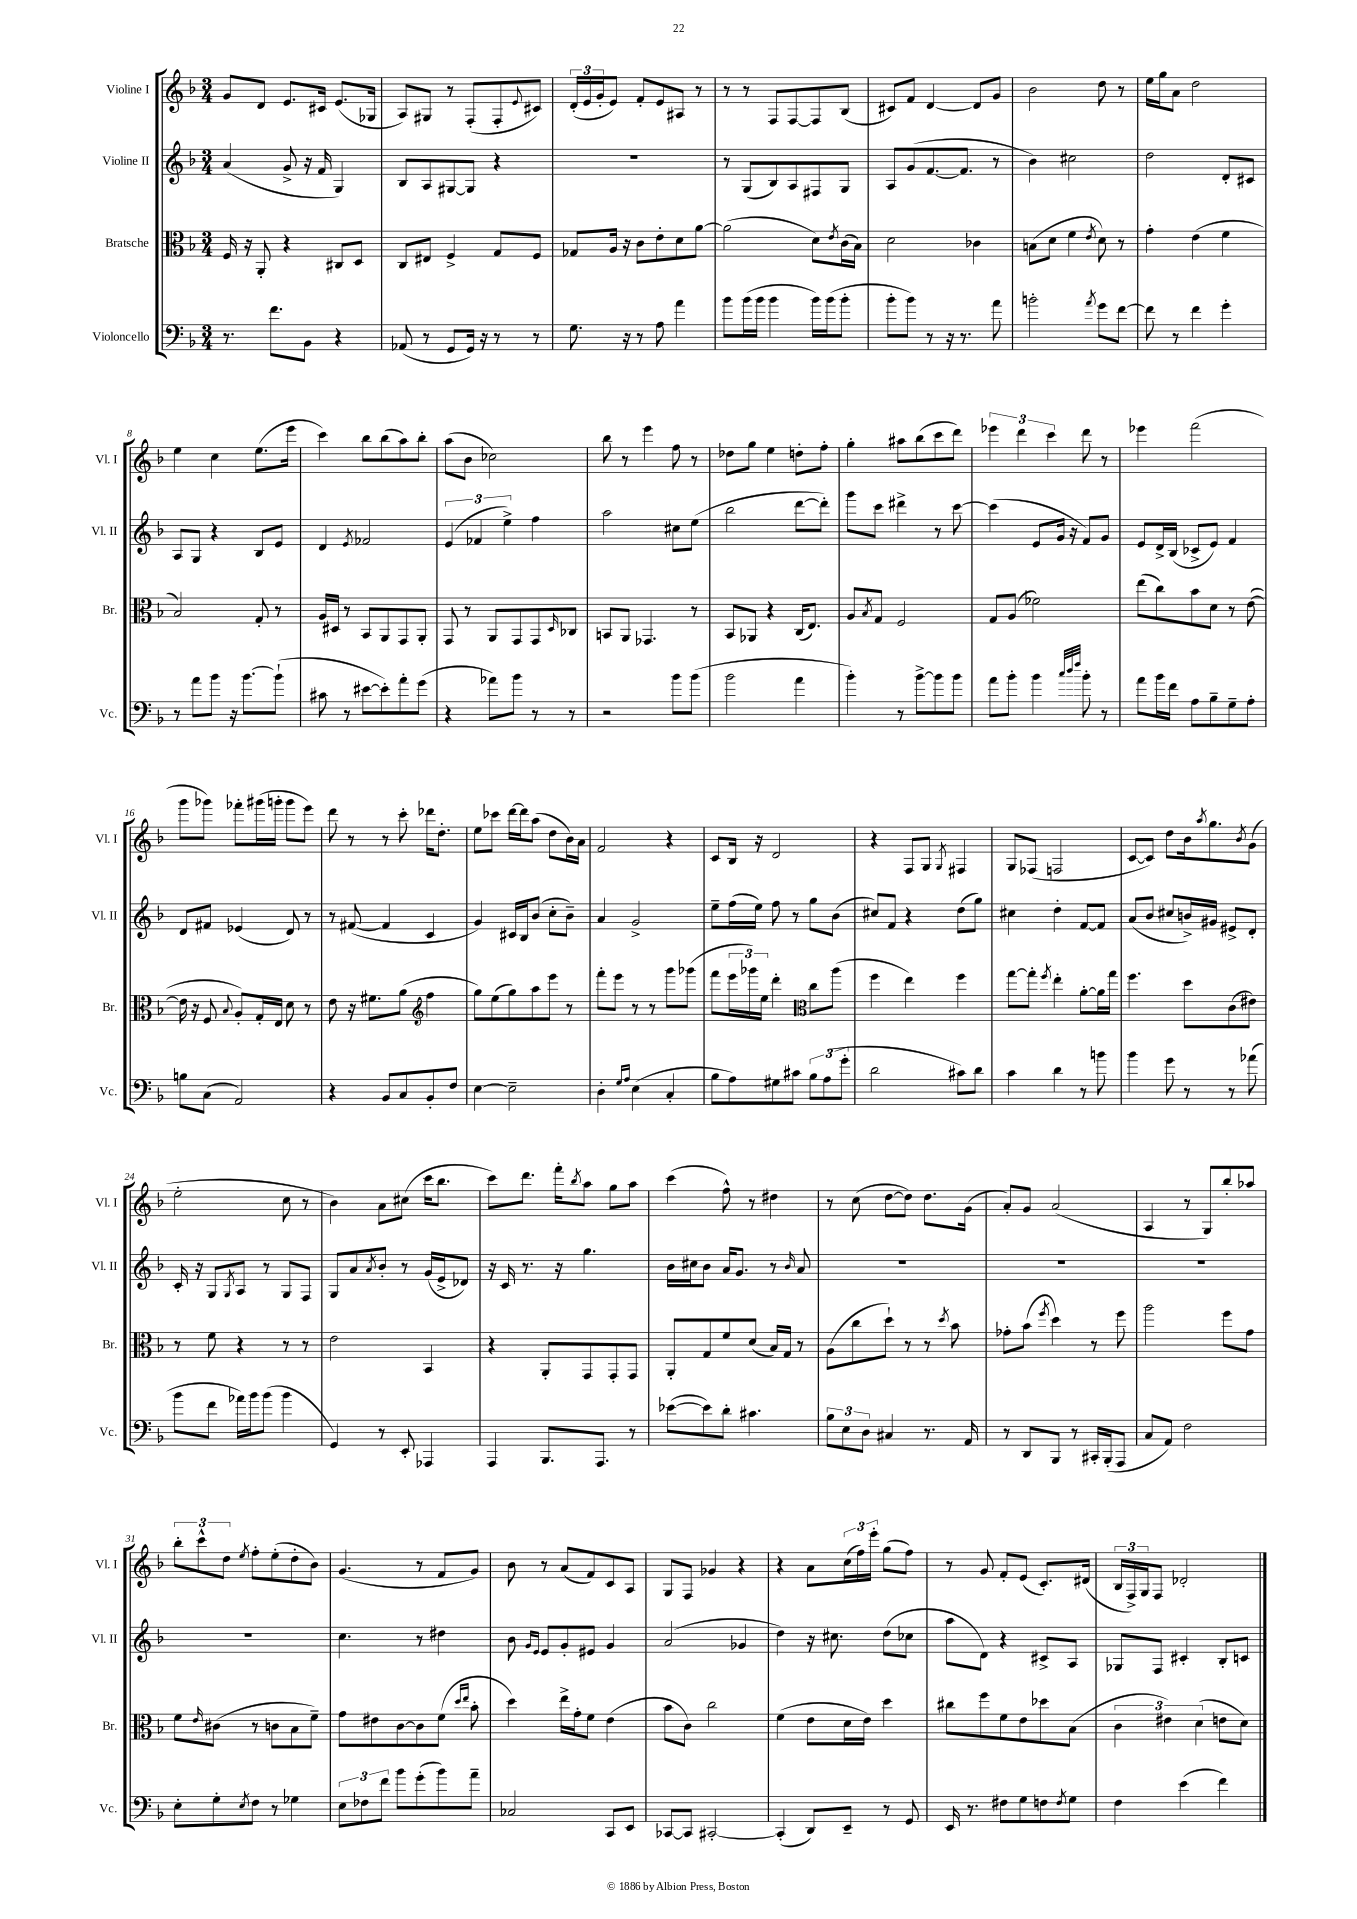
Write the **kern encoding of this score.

**kern	**kern	**kern	**kern
*staff4	*staff3	*staff2	*staff1
*clefF4	*clefC3	*clefG2	*clefG2
*k[b-]	*k[b-]	*k[b-]	*k[b-]
*M3/4	*M3/4	*M3/4	*M3/4
8.r	16F	(4a	8g
.	16r	.	.
.	8AA'	.	8d
8.f	.	.	.
.	4r	8g^	8.e
8BB-	.	16r	.
.	.	16f	16c#
4r	8C#	4G)	(8.e
.	8D	.	.
.	.	.	16G-
=	=	=	=
(8AA-	8C	8B-	8A)
8r	8E#	8A	8G#
8GG	4F^	[8G#	8r
16GG)	.	8G#]	(8F'
16r	.	.	.
8r	8G	4r	8F'
.	.	.	8qqe
8r	8F	.	8c#)
=	=	=	=
8.G	8G-	2.r	(24d'
.	.	.	24e
.	.	.	24g'
.	16A	.	8e)
16r	16r	.	.
8r	8c	.	8f'
8A	8e'	.	8e
4a	8d	.	8A#
.	[8a	.	8r
=	=	=	=
8b-	(2a]	8r	8r
(16b-	.	(8G	8r
16b-	.	.	.
4b-	.	8B-)	8F
.	.	8A	[8F
16b-)	8d)	8F#	8F]
(16b-	.	.	.
.	8qe	.	.
8b-'	(16c	8G	(8B-
.	16B-)	.	.
=	=	=	=
8b-'	2d	8A	8c#)
8b-)	.	(8g	8f
8r	.	[8.f	[4d
16r	.	.	.
8.r	.	8.f]	.
.	4c-	.	8d]
8a	.	8r	8g
=	=	=	=
2b'	(8B	4b-)	2b-
.	8d	.	.
.	4f	2cc#	.
8qa	8qe	.	.
8g	8d)	.	8dd
[8f	8r	.	8r
=	=	=	=
8f]	4g'	2dd	16ee
.	.	.	16gg
8r	.	.	8a
4f	(4e	.	2dd
4g'	4f	8d'	.
.	.	8c#	.
=	=	=	=
8r	2B-)	8A	4ee
8a	.	8G	.
8b-	.	4r	4cc
16r	.	.	.
[8.b-	.	.	.
.	8G'	8B-	(8.ee
(8b-`]	8r	8e	.
.	.	.	16eee
=	=	=	=
8c#	16A	4d	4ccc)
.	16D#	.	.
8r	8r	.	.
.	.	8qe	.
[8e#	8BB-	2f-	8bb-
8e#'])	8AA	.	(8bb-
8a'	8GG	.	8aa)
(8g	8AA'	.	8bb-'
=	=	=	=
4r	8GG	(6e	(8aa
.	8r	.	8b-
.	.	6f-	.
8a-)	8AA	.	2cc-)
.	.	6ee^)	.
8b-	8GG	.	.
8r	8GG	4ff	.
.	16qqD	.	.
8r	8C-	.	.
=	=	=	=
2r	8BB	2aa	8bb-
.	8AA	.	8r
.	4.GG-	.	4eee
8b-	.	8cc#	8ff
(8b-	8r	(8ee	8r
=	=	=	=
2b-	8BB-	2bb-	8dd-
.	8AA-	.	8gg
.	4r	.	4ee
4a	(16C	[8ddd	8dd'
.	8.E)	.	.
.	.	8ddd'])	8ff'
=	=	=	=
4b-')	8A	8ggg	4gg'
.	8qB-	.	.
.	8G	8ccc	.
8r	2F	4ddd#^	8aa#
[8b-^	.	.	(8bb-
8b-]	.	8r	8ccc
8b-	.	[8ccc	8ddd)
=	=	=	=
8a	8G	(4ccc]	6eee-
8b-'	(8A	.	.
.	.	.	6ddd
4b-	2f-)	8e	.
.	.	.	6ccc
.	.	16g	.
.	.	16r	.
32qqcc	.	.	.
32qqdd	.	.	.
32qqff	.	.	.
8b-'	.	8f)	8ddd
8r	.	8g	8r
=	=	=	=
8a	(8ee	8e	4eee-
16b-	8cc)	16d^	.
16f	.	(16B-	.
8A	8b-	8c-^	(2fff
8B-~	8d	8e)	.
8G~	8r	4f	.
8A'	([8e	.	.
=	=	=	=
8B	16e]	8d	8ggg
.	16r	.	.
(8C	8F	8f#	8ggg-)
.	8qqB-	.	.
2AA)	8A')	(4e-	8fff-'
.	16G'	.	(16ggg#
.	16E	.	16ggg'
.	8d	8d)	8ggg
.	8r	8r	8eee)
=	=	=	=
4r	8e	8r	8ddd
.	16r	([8f#	8r
.	8.f#	.	.
8BB-	.	4f#]	8r
8C	(8a	.	8ccc'
*	*clefG2	*	*
8BB-'	4ff	4c	16ddd-
.	.	.	8.dd'
8F	.	.	.
=	=	=	=
[4E	8gg)	4g)	8ee
.	(8ee	.	8ccc-
2E~]	8gg)	16c#	[16ddd
.	.	16B-	16ddd]
.	8aa	(8b-	(8aa
.	8eee	8cc'	8dd
.	8r	8b-~)	16b-)
.	.	.	16a
=	=	=	=
4D'	8fff'	4a	2f
.	8eee	.	.
16qqG	.	.	.
16qqA	.	.	.
(4E	8r	2g^	.
.	8r	.	.
4C'	8ggg	.	4r
.	(8ggg-	.	.
=	=	=	=
8B-	8fff	8ee~	8c
8A)	24eee	(16ff	16B-
.	24ggg-)	.	.
.	.	16ee)	16r
.	24ee	.	.
8G#	4ddd'	8ff	2d
8c#	.	8r	.
*	*clefC3	*	*
12B-	8cc	8gg	.
(12A	.	.	.
.	(8aa	(8b-	.
12g'	.	.	.
=	=	=	=
2d	4ff	8cc#)	4r
.	.	8f	.
.	4ee)	4r	8F
.	.	.	8G
.	.	.	8qG
8c#)	4ff	(8dd	4F#
8d	.	8gg)	.
=	=	=	=
4c	[8gg	4cc#	8G
.	8gg']	.	(8F-
.	8qff	.	.
4d	4ee'	4dd'	2F
8r	[8a'	[8f	.
8b	16a]	8f]	.
.	16gg	.	.
=	=	=	=
4b-	4.ff	(8a	[8c
.	.	8b-	8c])
8g	.	8cc#	8dd
8r	8dd	16b^)	16b-
.	.	.	8qaa
.	.	16g#	8.gg
8r	(8c	8e#^	.
.	.	.	8qb-
(8a-	8e#)	8d'	(8g
=	=	=	=
8b-	8r	16c'	2ee'
.	.	16r	.
8f	8f	8G	.
.	.	8qG	.
16a-)	4r	8A	.
16b-	.	.	.
(8b-	.	8r	.
4b-	8r	8G	8cc
.	8r	8F	8r
=	=	=	=
4GG)	2e	8G	4b-)
.	.	8a	.
.	.	8qa	.
8r	.	8b-'	8a
8EE'	.	8r	(8cc#
4AAA-	4BB-	(16g	16ccc
.	.	16e^	8.bb-
.	.	8d-)	.
=	=	=	=
4AAA	4r	16r	8ccc)
.	.	16c	.
.	.	8.r	8.ddd
8.BBB-	8AA'	.	.
.	.	16r	16fff'
.	.	.	8qbb-
.	8GG	4.gg	8aa
8.AAA	.	.	.
.	8GG'	.	8gg
8r	8GG	.	8aa
=	=	=	=
([8e-	8AA'	16b-	(4ccc
.	.	16cc#	.
8e-])	8G	8b-	.
8d'	8f	16a	8ff^^)
.	.	8.g	.
4.c#	(8d	.	8r
.	16B-)	8r	4dd#
.	16G	.	.
.	.	16qqb-	.
.	8r	8a	.
=	=	=	=
12B-	(8A	2.r	8r
12E	.	.	.
.	8cc	.	(8cc
12D	.	.	.
4C#	8dd`)	.	[8dd
.	8r	.	8dd])
8.r	8r	.	8.dd
.	8qdd	.	.
.	8b-	.	.
16AA	.	.	(16g
=	=	=	=
8r	8g-'	2.r	8a')
8DD	(8b-	.	8g
.	8qff	.	.
8BBB-	4dd)	.	(2a
8r	.	.	.
16CC#'	8r	.	.
(16BBB-'	.	.	.
8AAA	8ff	.	.
=	=	=	=
8C	2aa	2.r	4A
8AA)	.	.	.
2F	.	.	8r
.	.	.	8G)
.	8ff	.	8bb-'
.	8g	.	8aa-
=	=	=	=
8E'	8f	2.r	12bb-'
.	.	.	12ccc^^
.	16qqe	.	.
8G'	(8c#	.	.
.	.	.	12dd
8qE	.	.	8qee
8F	8r	.	8ff'
8r	8c	.	(8ee'
4G-	8B-	.	8dd'
.	8f~)	.	8b-)
=	=	=	=
12E	8g	4.cc	(4.g
12F-	.	.	.
.	8e#	.	.
12f	.	.	.
8b-	[8c	.	.
(8g'	8c]	8r	8r
8b-)	(8f	4dd#	8f
.	16qqdd	.	.
.	16qqee	.	.
8a~	8b-'	.	8g)
=	=	=	=
2C-	4dd)	8b-	8b-
.	.	16qqg	.
.	.	16qqe	.
.	.	8e	8r
.	16ee^	8g'	(8a
.	16g'	.	.
.	8f	8e#	8f)
8CC	(4e	4g	8c
8EE	.	.	8A
=	=	=	=
[8CC-	8b-	(2a	8G
8CC-]	8c)	.	8F
[2CC#'	2cc	.	4g-
.	.	4g-	4r
=	=	=	=
(4CC#']	(4f	4dd)	4r
8DD)	8e	16r	8a
.	.	8.cc#	.
8EE~	16d	.	(24cc
.	.	.	24ff)
.	16e)	.	.
.	.	.	24eee'
8r	4dd	(8dd	(8gg
8GG	.	8cc-	8ff)
=	=	=	=
16EE	8cc#	8aa	8r
8.r	.	.	.
.	8ff	8d)	8g
8F#	8f	4r	8f'
8G	8e	.	(8e
8F	8dd-	8c#^	8.c')
8qF	.	.	.
8G	(8B-	8A	.
.	.	.	(16d#
=	=	=	=
4F	6c	8G-	24B-
.	.	.	24F^)
.	.	.	24G
.	.	8F	8F
.	6e#)	.	.
(4e	.	4c#'	2d-'
.	(6d	.	.
4f)	8e	8B-'	.
.	8d)	8c	.
==	==	==	==
*-	*-	*-	*-
